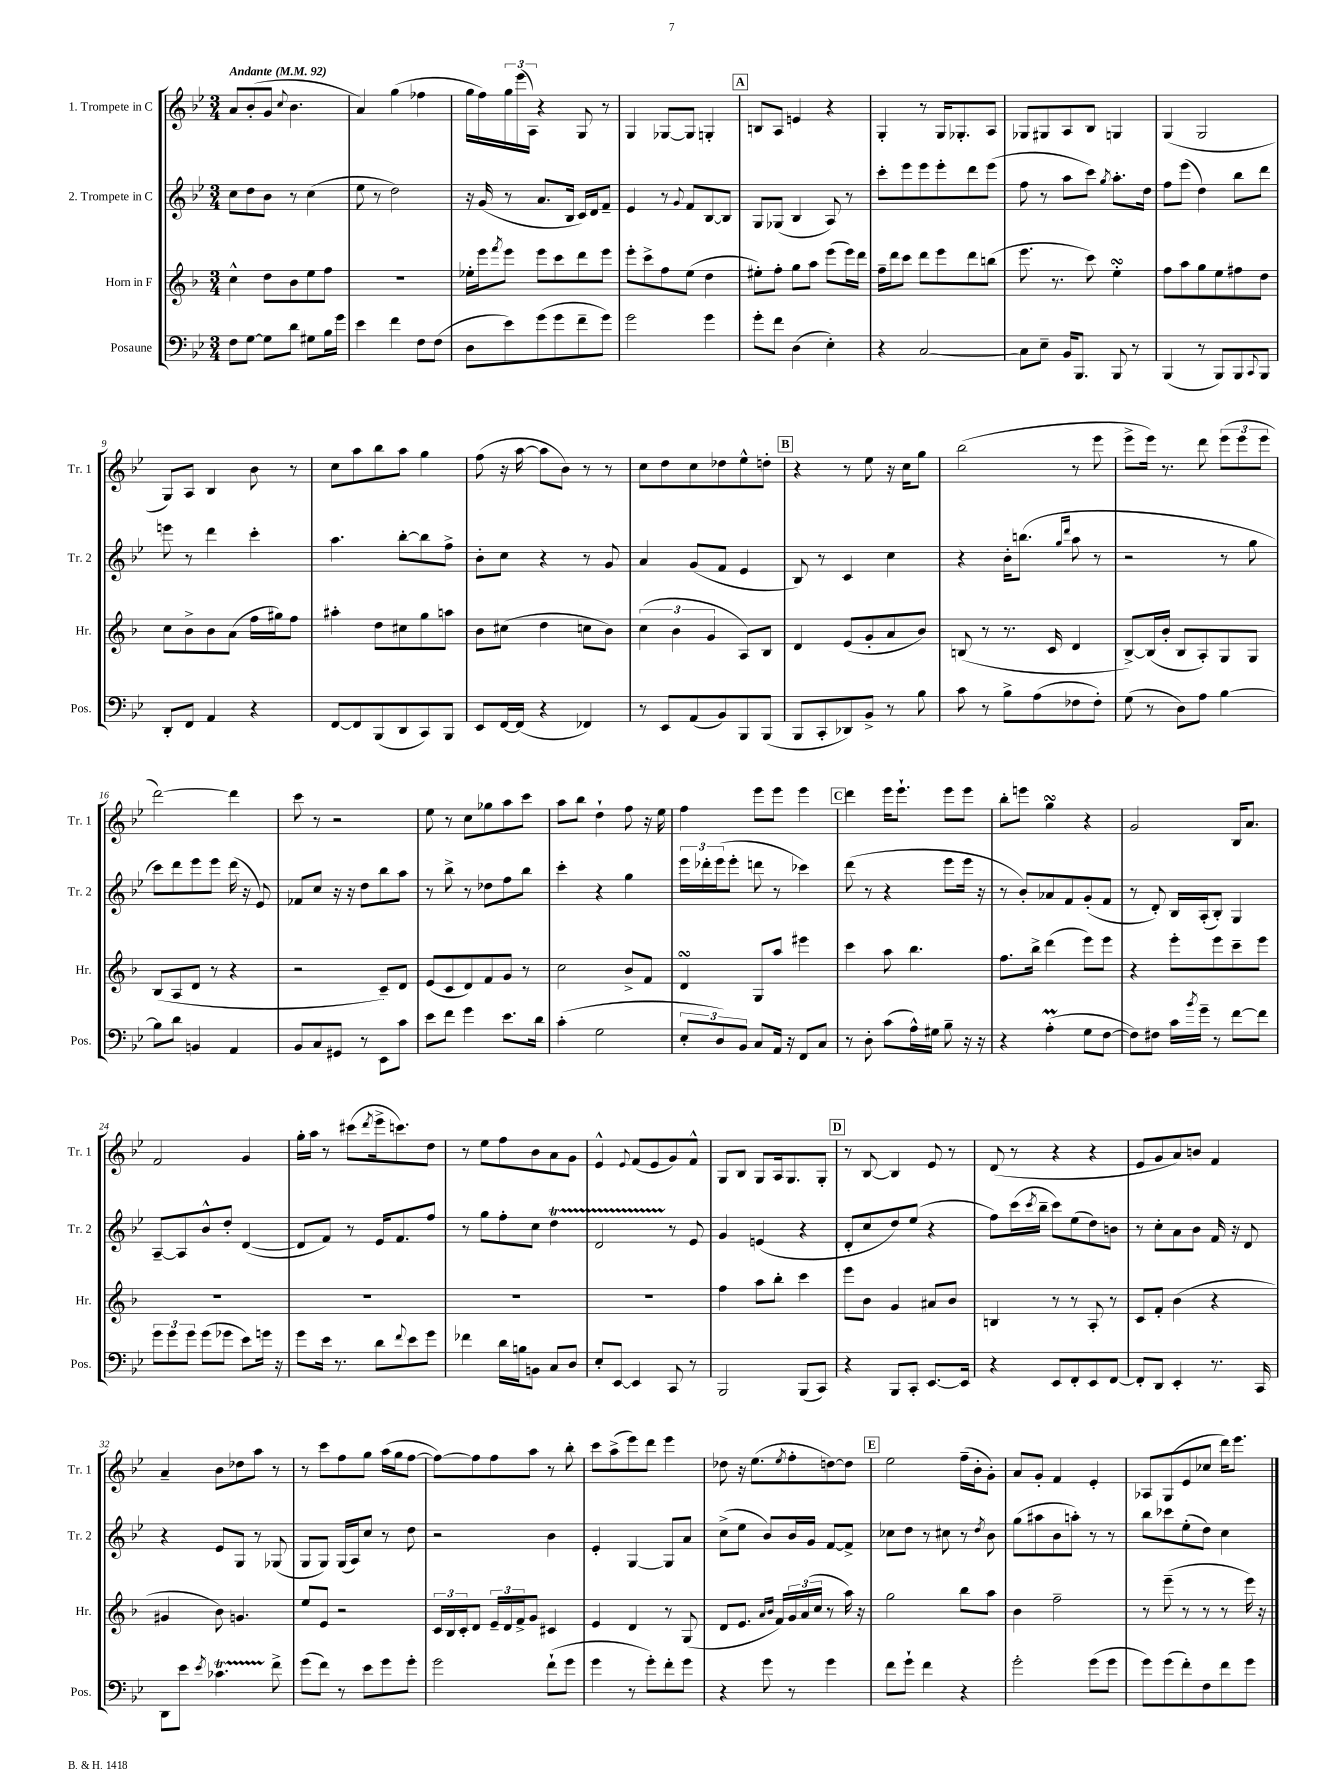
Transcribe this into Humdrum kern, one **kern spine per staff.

**kern	**kern	**kern	**kern
*part4	*part3	*part2	*part1
*staff4	*staff3	*staff2	*staff1
*I"Posaune	*I"Horn in F	*I"2. Trompete in C	*I"1. Trompete in C
*I'Pos.	*I'Hr.	*I'Tr. 2	*I'Tr. 1
*clefF4	*clefG2	*clefG2	*clefG2
*k[b-e-]	*k[b-]	*k[b-e-]	*k[b-e-]
*M3/4	*M3/4	*M3/4	*M3/4
*MM92	*MM92	*MM92	*MM92
=1	=1	=1	=1
!	!	!	!LO:TX:a:B:t=Andante
8F\L	4cc^^\	8cc\L	8a/L
[8G\J	.	8dd\	(8b-'/
8G\L]	8dd\L	8b-\J	8g/J
.	.	.	8qqcc/
8d\J	8b-\	8r	4.b-\
8G#X\L	8ee\	(4cc\	.
16B-\L	8ff\J	.	.
16g\JJ	.	.	.
=2	=2	=2	=2
4e-\	2.r	8ee-\	4a/)
.	.	8r	.
4f\	.	2dd\)	(4gg\
8F\L	.	.	4ff-X\
(8F\J	.	.	.
=3	=3	=3	=3
8D\L	16ee-X'\LL	16r	16gg\LL
.	16eee\J	(16g/	16ff\)
.	8qfff/	.	.
8e-\)	8eee\J	8r	24gg\
.	.	.	(24eee-\
.	.	.	24A\JJ)
(8g\	8eee\L	8.a/L	4r
8g\	8ccc\	.	.
.	.	16B-/Jk	.
8f~\	8ddd\	16c/LL)	8G/
.	.	16d/J	.
8g\J)	8eee\J	8f~/J	8r
=4	=4	=4	=4
2g\	8eee'\L	4e-/	4G/
.	8ccc^\	.	.
.	8ff\	8r	[8G-X/L
.	.	8qqg/	.
.	(8ee\J	8f/L	8G-/J]
4g\	4dd\	[8B-/	4Gn'/
.	.	8B-/J]	.
!!LO:REH:place=s1:t=A
=5	=5	=5	=5
8g'\L	8ee#X'\L)	8G/L	8Bn/L
8f\J	8ff'\J	(8G-X/J	8A/J
(4D\	8gg\L	4B-/	4en/
.	8aa\J	.	.
4E-'\)	(8eee\L	8A/)	4r
.	16eee\L)	8r	.
.	16ddd\JJ	.	.
=6	=6	=6	=6
4r	16ff~\LL	8ccc'\L	4G'/
.	16ddd\J	.	.
.	8ccc\J	8eee-\	.
[2C/	8ddd\L	8eee-\	8r
.	8eee\	8eee-'\	16G/KL
.	.	.	8.G-X'/
.	8ddd\	8ddd\	.
.	(8bbn\J	(8eee-\J	8A/J
=7	=7	=7	=7
8C\L]	8.eee\	8ff\	8G-X/L
8E-~\J	.	8r	8G#X/
.	8.r	.	.
16BB-/KL	.	8aa\L	8A/
8.BBB-/J	.	.	.
.	8ccc\)	8ccc\J)	8B-/J
.	.	8qgg/	.
8BBB-/	4eesSsS'\	8.aa'\L	4Gn/
8r	.	.	.
.	.	16dd\Jk	.
=8	=8	=8	=8
(4BBB-/	8ff\L	8ff\L	(4G/
.	8aa\	(8eee-\J	.
8r	8gg\	4dd\)	2G/
8BBB-/L)	8ee\	.	.
8BBB-/	8ff#X\	8bb-\L	.
8qqCC/	.	.	.
8BBB-/J	8dd\J	8ddd\J	.
!!LO:LB:g=z
=9	=9	=9	=9
8DD'/L	8cc\L	8eeen\	8G/L)
8FF/J	8b-^\	8r	8A/J
4AA/	8b-\	4ddd\	4B-/
.	(8a\J	.	.
4r	16ff\LL	4ccc'\	8b-\
.	16gg#X\J)	.	.
.	8ff\J	.	8r
=10	=10	=10	=10
[8FF/L	4aa#X'\	4.aa\	8cc\L
8FF/]	.	.	8aa\
(8BBB-/	8dd\L	.	8bb-\
8DD/	8cc#X\	[8bb-'\L	8aa\J
8CC/)	8gg\	8bb-\]	4gg\
8BBB-/J	8aan\J	8ff^\J	.
=11	=11	=11	=11
8EE-/L	8b-\L	8b-'\L	(8ff\
[16FF/L	(8cc#X\J	8cc\J	16r
(16FF/JJ]	.	.	[16aa\
4r	4dd\	4r	8aa\L]
.	.	.	8b-\J)
4FF-X/)	8ccn\L	8r	8r
.	8b-\J)	8g/	8r
=12	=12	=12	=12
8r	(6cc\	4a/	8cc\L
8EE-/L	.	.	8dd\
.	6b-\	.	.
(8AA/	.	(8g/L	8cc\
.	6g/	.	.
8BB-/)	.	8f/J	8dd-X\
8BBB-/	8A/L)	4e-/	8ee-^^\
(8BBB-/J	8B-/J	.	8ddn'\J
!!LO:REH:place=s1:t=B
=13	=13	=13	=13
8BBB-/L	4d/	8B-/)	4r
8CC'/	.	8r	.
8DD-X/)	(8e/L	4c/	8r
8BB-^/J	8g'/	.	8ee-\
8r	8a/	4cc\	16r
.	.	.	16cc\KL
8B-\	8b-/J)	.	8gg\J
=14	=14	=14	=14
8c\	(8Bn/	4r	(2bb-\
8r	8r	.	.
8B-^\L	8.r	16b-'\KL	.
.	.	(8.bbn\J	.
(8A\	.	.	.
.	16c/	.	.
.	.	16qqgg/LL	.
.	.	16qqddd/JJ	.
8F-X\	4d/	8aa\	8r
8F-'\J)	.	8r	8eee-\
=15	=15	=15	=15
(8G\	[8B-^/L)	2r	8eee-^\L
8r	(16B-/L]	.	16eee-\Jk)
.	16b-'/JJ	.	8.r
8D\L)	8B-/L	.	.
8A\J	8A'/)	.	8ddd\
[4B-\	8G/	8r	(12eee-\L
.	.	.	12eee-\
.	8G/J	8gg\	.
.	.	.	12eee-\J
!!LO:LB:g=z
=16	=16	=16	=16
8B-\L]	(8B-/L	8ccc\L)	[2ddd\)
8d\J	8A/	8ddd\	.
4BBn/	8d/J	8eee-\	.
.	8r	8eee-\J	.
4AA/	4r	(16ddd\	4ddd\]
.	.	16r	.
.	.	8e-/)	.
=17	=17	=17	=17
8BB-/L	2r	8f-X/L	8ccc\
8C/	.	8cc/J	8r
8GG#X/J	.	16r	2r
.	.	16r	.
8r	.	8dd\L	.
8EE-\L	8c~/L)	8bb-\	.
8c\J	8d/J	8aa\J	.
=18	=18	=18	=18
8e-\L	(8e/L	8r	8ee-\
8f\J	8c/	8bb-^\	8r
4g\	8d/)	8r	8cc\L
.	8f/	8dd-X\L	8gg-X\
8.e-\L	8g/J	8ff\	8aa\
.	8r	8bb-\J	8ccc\J
16d\Jk	.	.	.
=19	=19	=19	=19
(4c'\	2cc\	4ccc'\	8aa\L
.	.	.	8bb-\J
2G\	.	4r	4dd`\
.	8b-^/L	4gg\	8ff\
.	8f/J	.	16r
.	.	.	16ee-\
=20	=20	=20	=20
12E-'/L	4dsSSS/	24eee-\LL	4ff\
.	.	24ddd-X'\	.
12D/)	.	(24eee-\J	.
.	.	8eee-'\J	.
12BB-/J	.	.	.
8C/L	8G/L	8dddn\	8eee-\L
16AA/Jk	8aa/J	8r	8eee-\J
16r	.	.	.
8FF/L	4eee#X\	4ccc-X\)	4eee-\
8C/J	.	.	.
!!LO:REH:place=s1:t=C
=21	=21	=21	=21
8r	4ccc\	(8ddd\	4ddd\
8D'\	.	8r	.
(8c\L	8aa\	4r	16eee-\KL
.	.	.	8.eee-`\J
16A^^\L)	4.bb-\	.	.
16G#X\JJ	.	.	.
8B-~\	.	8eee-\L	8eee-\L
16r	.	16eee-\Jk	8eee-\J
16r	.	16r	.
=22	=22	=22	=22
4r	8.ff\L	8r	8bb-'\L
.	.	8b-'/L)	8eeen\J
.	16bb-^\Jk	.	.
(4Am'\	(4ddd\	8a-X/	4ggsSSS\
.	.	8f/	.
8G\L	8eee\L)	(8g'/	4r
[8F\J	8eee\J	8f/J	.
=23	=23	=23	=23
8F\L])	4r	8r	2g/
8F#X\J	.	8d'/)	.
16c\LL	8eee'\L	16B-/LL	.
8qb-/	.	.	.
16g~\JJ	.	(16A'/J	.
8r	8eee\	8B-'/J)	.
[8f\L	8ccc~\	4G/	16B-/KL
.	.	.	8.a/J
8f\J]	8eee\J	.	.
!!LO:LB:g=z
=24	=24	=24	=24
12g\L	2.r	[8A~/L	2f/
12g\	.	.	.
.	.	8A/]	.
12g\J	.	.	.
(8g\L	.	8b-^^/	.
8g-X\J	.	8dd'/J	.
8e-\L)	.	([4d/	4g/
16gn\Jk	.	.	.
16r	.	.	.
=25	=25	=25	=25
8g\L	2.r	8d/L]	16gg'\LL
.	.	.	16aa\JJ
16e-\Jk	.	8f/J)	8r
8.r	.	.	.
.	.	8r	(8ccc#X\L
.	.	.	8qddd/
8d\L	.	16e-/KL	16eee-^\k
.	.	8.f/	8.cccn\)
8qqf/	.	.	.
8e-\	.	.	.
8g\J	.	8ff/J	8dd\J
=26	=26	=26	=26
4f-X\	2.r	8r	8r
.	.	8gg\L	8ee-\L
16d\LL	.	8ff'\	8ff\
16Bn\J	.	.	.
8BBn\J	.	8cc\J	8b-\
8C/L	.	4ddt\	8a\
8D/J	.	.	8g\J
=27	=27	=27	=27
8E-'/L	2.r	2dTTT/	4e-^^/
[8EE-/J	.	.	.
.	.	.	8qqe-/
4EE-/]	.	.	(8f/L
.	.	.	8e-/
8CC/	.	8r	8g/)
8r	.	8e-/	8f^^/J
=28	=28	=28	=28
2BBB-/	4ff\	4g/	8G/L
.	.	.	8B-/J
.	8aa\L	(4en/	8G/L
.	8bb-'\J	.	16A/k
.	.	.	8.G/
(8BBB-/L	4ccc\	4r	.
8CC/J)	.	.	8G'/J
!!LO:REH:place=s1:t=D
=29	=29	=29	=29
4r	8eee\L	8d'/L	8r
.	8b-\J	8cc/	[8B-/
8BBB-/L	4g/	8dd/)	4B-/]
8CC'/J	.	(8ee-/J	.
[8.EE-/L	8a#X/L	4r	8e-/
.	8b-/J	.	8r
16EE-/Jk]	.	.	.
=30	=30	=30	=30
4r	4Bn/	8ff\L)	(8d/
.	.	(16ccc\L	8r
.	.	8qccc/	.
.	.	16bb-~\JJ	.
8EE-/L	8r	8ccc\L)	4r
8FF'/	8r	(8ee-\	.
8EE-/	8A'/	8dd\)	4r
[8FF/J	8r	8bn\J	.
=31	=31	=31	=31
8FF'/L]	8c/L	8r	8e-/L
8DD/J	8f'/J	8cc'\L	8g/
4EE-'/	(4b-\	8a\	8a/)
.	.	8b-\J	8bn/J
8.r	4r	16f/	4f/
.	.	16r	.
.	.	8d/	.
16CC/	.	.	.
!!LO:LB:g=z
=32	=32	=32	=32
8DD\L	4g#X/	4r	4a~/
8e-\J	.	.	.
8qe-/	.	.	.
4.c-XT\	8b-\)	8e-/L	8b-\L
.	4.gn/	8G/J	8dd-X\
.	.	8r	8aa\J
8f^\	.	(8G-X/	8r
=33	=33	=33	=33
(8g\L	8ee/L	8G/L	8r
8f\J)	8e/J	8G/J)	8ccc\L
8r	2r	(16G/LL	8ff\
.	.	16A/J)	.
8e-\L	.	8cc/J	8gg\J
8g\	.	8r	(16aa\LL
.	.	.	16gg\J
8g'\J	.	8dd\	[8ff\J
=34	=34	=34	=34
2g\	24c/LL	2r	8ff\L_)
.	24B-/	.	.
.	24c'/J	.	.
.	8d/J	.	8ff\]
.	24e~/LL	.	8ff\
.	24d/	.	.
.	24f^/J	.	.
.	8g/J	.	8aa\J
(8f`\L	4c#X/	4b-\	8r
8g\J	.	.	8bb-'\
=35	=35	=35	=35
4g\	4e/	4e-'/	8ccc\L
.	.	.	(8aa^\
8r	4d/	[4G/	8eee-\)
8g'\L)	.	.	8ddd\J
8f'\	8r	8G/L]	4eee-\
8g\J	(8G/	8a/J	.
=36	=36	=36	=36
4r	8d/L	(8cc^\L	8dd-X\
.	8.e/J	8ee-\J	16r
.	.	.	(8.ee-\L
8g\	.	8b-/L)	.
.	16qqa/LL	.	.
.	16qqb-/JJ	.	.
.	16f/LL)	.	.
.	.	.	8qee-/
8r	24g/	16b-/L	8ff'\
.	(24a/	.	.
.	.	16g/JJ	.
.	24cc/JJ	.	.
4g\	8r	[8f/L	[8ddn\)
.	16aa\)	8f^/J]	8dd\J]
.	16r	.	.
!!LO:REH:place=s1:t=E
=37	=37	=37	=37
8f\L	2gg\	8cc-X\L	2ee-\
8g`\J	.	8dd\J	.
4f\	.	8r	.
.	.	8cc#X\	.
4r	8bb-\L	8r	(16ff~\LL
.	.	.	16b-'\J
.	.	8qdd/	.
.	8aa\J	8b-\	8g'\J)
=38	=38	=38	=38
2g'\	4b-\	(8gg\L	8a/L
.	.	8aa#X\	8g'/J
.	2ff~\	8b-\	4f/
.	.	8aan'\J)	.
(8g\L	.	8r	4e-'/
8g\J	.	8r	.
=39	=39	=39	=39
8g\L)	8r	8bb-\L	8A-X/L
(8g\	(8eee~\	8ccc-X\	(8G/
8f'\)	8r	(8ee-'\	8e-/
8F\	8r	8dd\J)	8cc-X/J
8f\	8r	4cc\	16ddd\KL)
.	.	.	8.eee-\J
8g\J	16eee\)	.	.
.	16r	.	.
==	==	==	==
*-	*-	*-	*-
